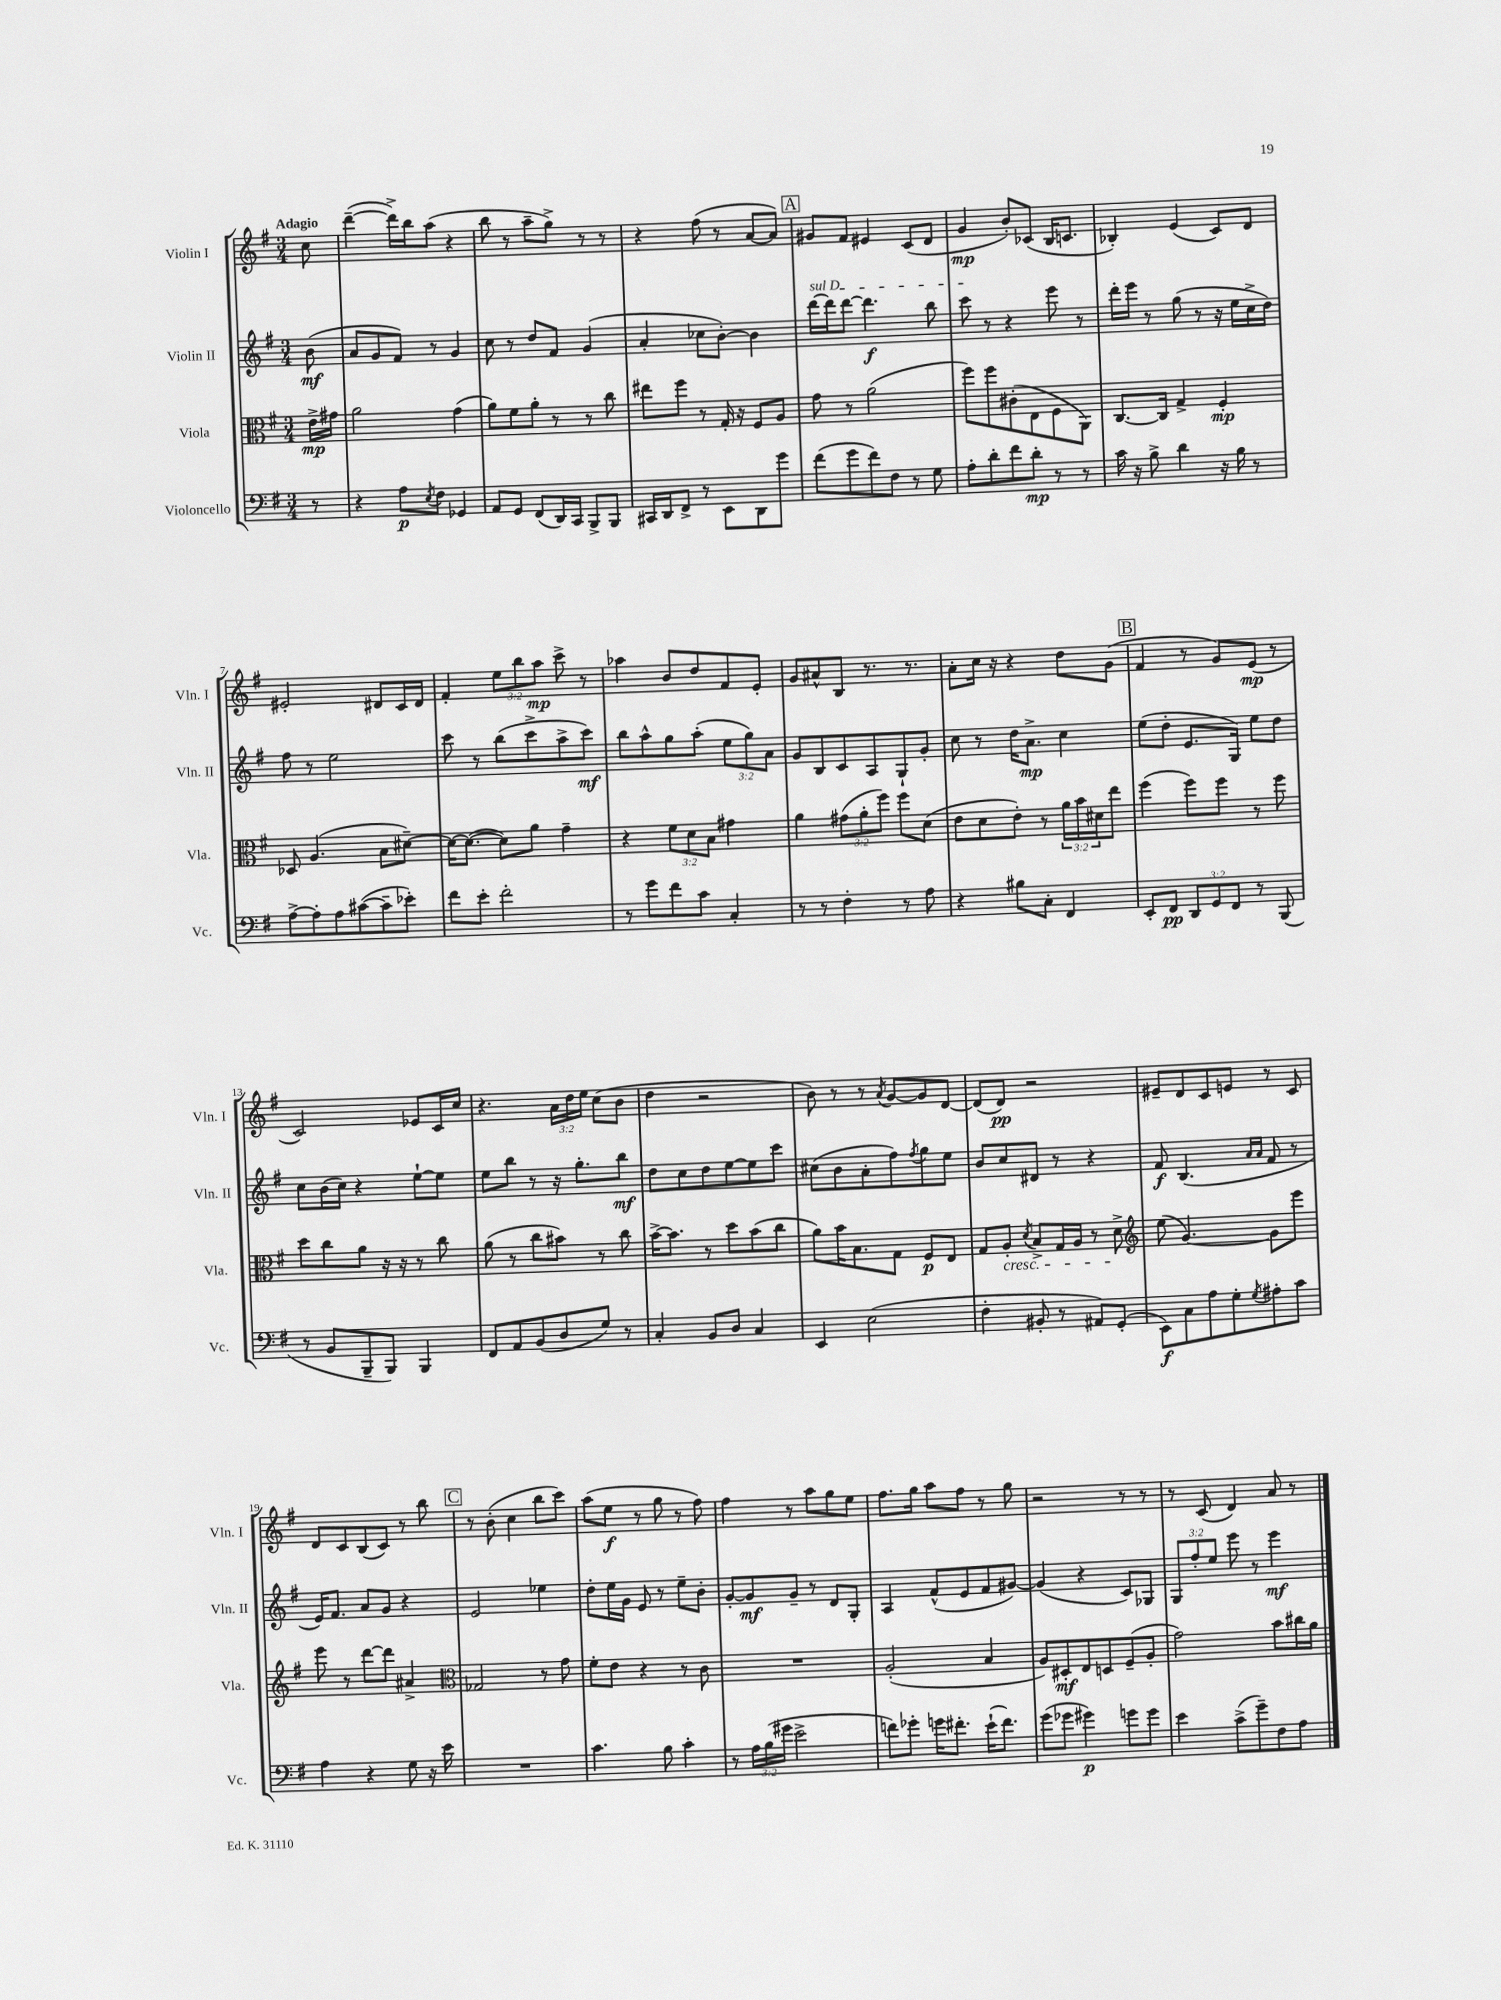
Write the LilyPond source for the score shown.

<<
\new StaffGroup <<
\new Staff = "s0" \with { instrumentName = "Violin I" shortInstrumentName = "Vln. I" } {
    \clef treble \key g \major \numericTimeSignature \time 3/4 \override Staff.TupletNumber.text = #tuplet-number::calc-fraction-text \partial 8 \tempo "Adagio"
    c''8 |
    d'''4~--( d'''16->) b''16 a''8( r4 |
    b''8 r8 a''8-- g''8->) r8 r8 |
    r4 fis''8( r8 a'8~ a'8) |
    \mark \markup { \box "A" } gis'8 fis'8 eis'4 c'8( d'8 |
    g'4\mp b'8-.) ces'8( b16 c'8. |
    bes4-.) e'4( c'8) d'8 |
    eis'2-. dis'8 c'16 dis'16 |
    fis'4-. \tuplet 3/2 { e''8 b''8 a''8\mp } c'''8-> r8 |
    aes''4 b'8 d''8 fis'8 e'8-. |
    g'8 ais'8-^ b8 r8. r8. |
    a'8-. c''16 r16 r4 d''8 g'8( |
    \mark \markup { \box "B" } fis'4 r8 g'8) e'8\mp( r8 |
    c'2) ees'8 c'16 c''16 |
    r4. \tuplet 3/2 { a'16 d''16 e''16 } c''8( b'8 |
    d''4 r2 |
    b'8) r8 r8 \acciaccatura { a'8 } g'8~ g'8 d'8~ |
    d'8( d'8\pp) r2 |
    eis'8-- d'8 c'8 e'8 r8 c'8 |
    d'8 c'8 b8( c'8) r8 b''8 |
    \mark \markup { \box "C" } r8 b'8-.( c''4 b''8 c'''8) |
    a''8( e''8\f r8 g''8 r8 fis''8) |
    fis''4 r8 a''8 g''8 e''8 |
    fis''8. g''16 a''8 fis''8 r8 g''8 |
    r2 r8 r8 |
    r8 c'8( d'4) a'8 r8 \bar "|." |
}
\new Staff = "s1" \with { instrumentName = "Violin II" shortInstrumentName = "Vln. II" } {
    \clef treble \key g \major \numericTimeSignature \time 3/4 \override Staff.TupletNumber.text = #tuplet-number::calc-fraction-text \partial 8
    b'8\mf( |
    a'8 g'8 fis'8) r8 g'4 |
    c''8 r8 d''8 fis'8 g'4( |
    a'4-. ces''8 b'8~-.) b'4 |
    \mark \markup { \box "A" } \once \override TextSpanner.bound-details.left.text = \markup { \italic "sul D" } d'''16~\startTextSpan d'''16 d'''8~ d'''4.\f b''8 |
    c'''8\stopTextSpan r8 r4 e'''8 r8 |
    d'''16-. e'''16 r8 g''8( r8 r16 e''16 c''16-> d''16) |
    fis''8 r8 e''2 |
    c'''8 r8 b''8( c'''8-> a''8-> c'''8\mf) |
    b''8 a''8-^ g''8 a''8-.( \tuplet 3/2 { e''8 g''8) a'8 } |
    g'8 b8 c'8 a8 g8-! g'8-. |
    c''8 r8 d''16 a'8.->\mp c''4 |
    \mark \markup { \box "B" } e''8( d''8-. e'8. g16) e''8 d''8 |
    c''8 b'16( c''16) r4 e''8~-! e''8 |
    e''8 b''8 r8 r16 g''8.-. b''8\mf |
    d''8 c''8 d''8 e''8~ e''8 c'''8 |
    cis''8( b'8 a'8-. fis''8) \acciaccatura { fis''8 } g''8 e''8 |
    b'8 c''8 dis'8 r8 r4 |
    fis'8\f b4.( \grace { a'16 a'16 } fis'8 r8 |
    e'16) fis'8. a'8 g'8 r4 |
    \mark \markup { \box "C" } e'2 ees''4 |
    d''8-. e''16 g'16 e'8 r8 e''8-- b'8-. |
    g'8~-. g'8\mf g'8-- r8 d'8 g8-. |
    a4 fis'8-^( e'8 fis'8 gis'8~) |
    gis'4( r4 c'8) ges8 |
    \tuplet 3/2 { g8 fis''8-. e''8 } e'''8 r8 e'''4\mf \bar "|." |
}
\new Staff = "s2" \with { instrumentName = "Viola" shortInstrumentName = "Vla." } {
    \clef alto \key g \major \numericTimeSignature \time 3/4 \override Staff.TupletNumber.text = #tuplet-number::calc-fraction-text \partial 8
    e'16->\mp gis'16 |
    a'2 g'4( |
    a'8) fis'8 a'8-. r8 r8 c''8 |
    eis''8 fis''8 r8 g16-. r16 fis8 a8 |
    \mark \markup { \box "A" } g'8 r8 a'2( |
    fis''8) fis''8 cis'8-.( e8 fis8 a,8) |
    c8.~ c16 g4-> fis4-.\mp |
    des8 a4.( b8 dis'8~--) |
    dis'16~ dis'8.~( dis'8) a'8 g'4-- |
    r4 \tuplet 3/2 { fis'8 d'8 b8 } gis'4 |
    a'4 \tuplet 3/2 { gis'8( a'8-. fis''8) } fis''8 d'8( |
    e'8 d'8 e'8-.) r8 \tuplet 3/2 { a'16 b'16 dis'16 } e''8 |
    \mark \markup { \box "B" } fis''4( fis''8) fis''8 r8 fis''8 |
    d''8 c''8 a'8 r16 r16 r8 c''8 |
    a'8( r8 c''8 bis'8) r8 c''8 |
    b'16~-> b'8. r8 d''8 b'8( c''8 |
    a'8) b'16 b8. g8 fis8\p e8 |
    g8 a8-.\cresc \acciaccatura { d'8 } b8-> g16 a16 r8 d'8->\! |
    \clef treble e''8( g'4.~) g'8 e'''8 |
    e'''8 r8 d'''8~ d'''8 ais'4-> |
    \mark \markup { \box "C" } \clef alto ges2 r8 g'8 |
    fis'8-. e'8 r4 r8 c'8 |
    R2. |
    a2-.( b4 |
    a8) dis8-.\mf e8 d8 fis8--( a8-. |
    g'2) b'8 cis''16 a'16 \bar "|." |
}
\new Staff = "s3" \with { instrumentName = "Violoncello" shortInstrumentName = "Vc." } {
    \clef bass \key g \major \numericTimeSignature \time 3/4 \override Staff.TupletNumber.text = #tuplet-number::calc-fraction-text \partial 8
    r8 |
    r4 a8\p \acciaccatura { e8 } fis8 ges,4 |
    a,8 g,8 fis,8( d,16) c,16 b,,8-> b,,8 |
    cis,16 d,16 fis,8-> r8 e,8 d,8 g'8 |
    \mark \markup { \box "A" } fis'8( g'8 fis'8) fis8 r8 g8 |
    a8-. d'8-. fis'8 d'8-.\mp r8 r8 |
    c'16 r16 b8-> d'4 r16 b16 r8 |
    a8~-> a8-. a8 cis'8~( cis'8-- ees'8-.) |
    fis'8 e'8-. fis'2-. |
    r8 g'8 fis'8 c'8 c4-. |
    r8 r8 fis4-. r8 a8 |
    r4 bis8 c8-. fis,4 |
    \mark \markup { \box "B" } e,8-. fis,8\pp \tuplet 3/2 { d,8 g,8 fis,8 } r8 b,,8( |
    r8 b,8 b,,8-- b,,8) b,,4 |
    fis,8 a,8 b,8( d8 g8) r8 |
    c4-. b,8 d8 c4 |
    e,4 e2( |
    fis4-. bis,8-. r8 ais,8) g,8-.( |
    e,8\f) c8 a8 g8-. \acciaccatura { g8 } ais8-. c'8 |
    a4 r4 g8 r16 e'16 |
    \mark \markup { \box "C" } R2. |
    c'4. b8 c'4-. |
    r8 \tuplet 3/2 { a16 b16( gis'16 } e'2-> |
    f'8) ges'8-. g'16 fis'8.-. e'16-!( fis'8.) |
    g'8( ges'8 gis'4\p) g'8 g'8 |
    e'4 c'8->( g'8--) fis8 a8 \bar "|." |
}
>>
>>
